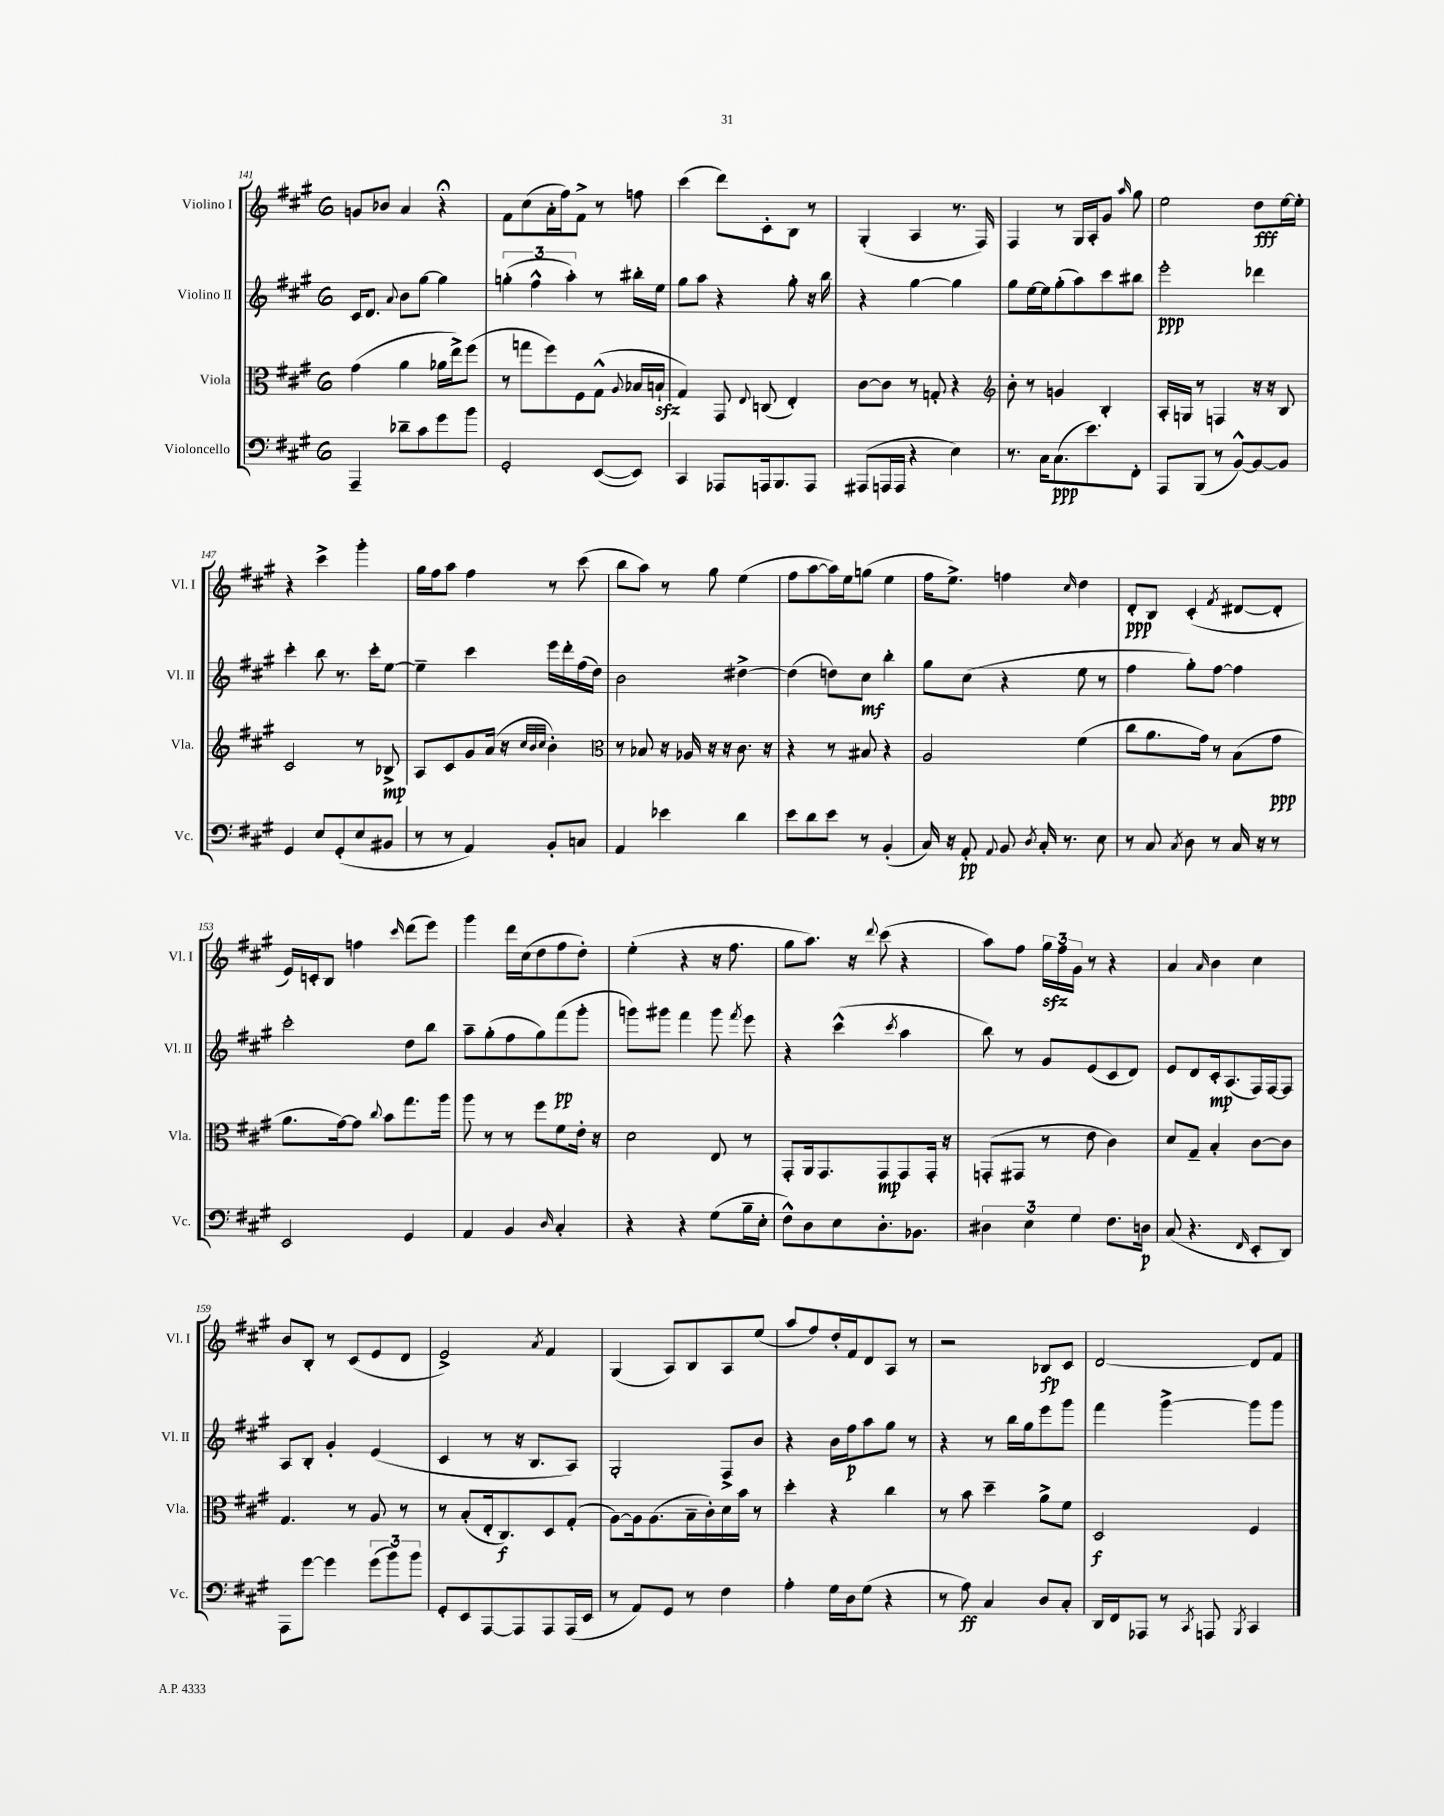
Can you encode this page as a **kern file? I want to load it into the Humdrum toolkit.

**kern	**dynam	**kern	**dynam	**kern	**dynam	**kern	**dynam
*part4	*part4	*part3	*part3	*part2	*part2	*part1	*part1
*staff4	*staff4	*staff3	*staff3	*staff2	*staff2	*staff1	*staff1
*I"Violoncello	*	*I"Viola	*	*I"Violino II	*	*I"Violino I	*
*I'Vc.	*	*I'Vla.	*	*I'Vl. II	*	*I'Vl. I	*
*clefF4	*	*clefC3	*	*clefG2	*	*clefG2	*
*k[f#c#g#]	*	*k[f#c#g#]	*	*k[f#c#g#]	*	*k[f#c#g#]	*
*M6/8	*	*M6/8	*	*M6/8	*	*M6/8	*
=141	=141	=141	=141	=141	=141	=141	=141
4AAA~/	.	(4g#\	.	16c#/KL	.	8gn/L	.
.	.	.	.	8.d/J	.	.	.
.	.	.	.	.	.	8b-X/J	.
.	.	.	.	8qqa/	.	.	.
8d-X~\L	.	4a\	.	8b\L	.	4a/	.
8c#\	.	.	.	[8gg#\J	.	.	.
8g#\	.	16a-X\LL	.	4gg#\]	.	4r;<	.
.	.	16ee^\J)	.	.	.	.	.
8b\J	.	(8ff#\J	.	.	.	.	.
=142	=142	=142	=142	=142	=142	=142	=142
2GG#'/	.	8r	.	(6ggn'\	.	8f#\L	.
.	.	8ggn\L	.	.	.	(8cc#\	.
.	.	.	.	6ff#^^\	.	.	.
.	.	8ff#\)	.	.	.	16a'\L	.
.	.	.	.	.	.	16ff#\J)	.
.	.	.	.	6aa'\)	.	.	.
.	.	8F#\	.	.	.	8f#^\J	.
([8EE/L	.	(8G#^^\J	.	8r	.	8r	.
.	.	8qqA/	.	.	.	.	.
8EE/J])	.	16B-X/LL	.	16bb#X'\LL	.	8ffn\	.
.	.	16Bnzz`/JJ	.	16ee\JJ	.	.	.
=143	=143	=143	=143	=143	=143	=143	=143
4CC#/	.	4G#/)	.	8gg#\L	.	(4ccc#\	.
.	.	.	.	8aa\J	.	.	.
8AAA-X/L	.	8GG#/	.	4r	.	8ddd\L)	.
.	.	8qqE/	.	.	.	.	.
16AAAn/k	.	(8Cn/	.	.	.	8c#'\	.
8.BBB/	.	.	.	.	.	.	.
.	.	4E'/)	.	8gg#'\	.	8B\J	.
8AAA/J	.	.	.	16r	.	8r	.
.	.	.	.	16bb\	.	.	.
=144	=144	=144	=144	=144	=144	=144	=144
(8AAA#X/L	.	[8c#\L	.	4r	.	(4G#'/	.
16AAAn/L	.	8c#\J]	.	.	.	.	.
16AAA/JJ	.	.	.	.	.	.	.
4r	.	8r	.	[4gg#\	.	4A/	.
.	.	8Gn'/	.	.	.	.	.
4E\)	.	4r	.	4gg#\]	.	8.r	.
.	.	.	.	.	.	16F#/)	.
=145	=145	=145	=145	=145	=145	=145	=145
*	*	*clefG2	*	*	*	*	*
8.r	.	8b'\	.	8gg#\L	.	4F#/	.
.	.	8r	.	[16ee\L	.	.	.
16C#\KL	.	.	.	16ee\J]	.	.	.
(8.C#\	ppp	4gn/	.	(8gg#'\	.	8r	.
.	.	.	.	8aa\)	.	16G#/LL	.
8.e\)	.	.	.	.	.	16A'/J	.
.	.	4B'/	.	8ccc#\	.	8g#/J	.
.	.	.	.	.	.	16qqaa/	.
8FF#'\J	.	.	.	8bb#X\J	.	8gg#\	.
=146	=146	=146	=146	=146	=146	=146	=146
8AAA/L	.	16A'/LL	.	2eee'\	ppp	2ee\	.
.	.	16Gn/JJ	.	.	.	.	.
(8BBB/J	.	8r	.	.	.	.	.
8r	.	4Fn/	.	.	.	.	.
[8BB^^/L)	.	.	.	.	.	.	.
8BB/_	.	16r	.	4ddd-X\	.	8dd\L	fff
.	.	16r	.	.	.	.	.
8BB/J]	.	8B/	.	.	.	[16ee\L	.
.	.	.	.	.	.	16ee'\JJ]	.
!!LO:LB:g=z
=147	=147	=147	=147	=147	=147	=147	=147
4GG#/	.	2c#/	.	4ccc#'\	.	4r	.
8E/L	.	.	.	8bb\	.	4ccc#^\	.
(8GG#'/	.	.	.	8.r	.	.	.
8E/	.	8r	.	.	.	4ggg#'\	.
.	.	.	.	16ccc#'\KL	.	.	.
8BB#X/J	.	8B-X^/	mp	[8ee\J	.	.	.
=148	=148	=148	=148	=148	=148	=148	=148
8r	.	8A/L	.	4ee~\]	.	16gg#\LL	.
.	.	.	.	.	.	16ff#\J	.
8r	.	8c#/	.	.	.	8aa\J	.
4AA/)	.	8g#/	.	4ccc#\	.	4ff#\	.
.	.	(16a/Jk	.	.	.	.	.
.	.	16r	.	.	.	.	.
.	.	32qqcc#/LLL	.	.	.	.	.
.	.	32qqb/	.	.	.	.	.
.	.	32qqcc#/JJJ	.	.	.	.	.
8BB'/L	.	4b'\)	.	16eee\LL	.	8r	.
.	.	.	.	16ddd'\	.	.	.
8Cn/J	.	.	.	(16ff#\	.	(8ccc#\	.
.	.	.	.	16dd\JJ)	.	.	.
=149	=149	=149	=149	=149	=149	=149	=149
*	*	*clefC3	*	*	*	*	*
4AA/	.	8r	.	2b\	.	8bb\L	.
.	.	8B-X/	.	.	.	8aa\J)	.
4e-X\	.	16r	.	.	.	8r	.
.	.	16A-X/	.	.	.	.	.
.	.	16r	.	.	.	8gg#\	.
.	.	16r	.	.	.	.	.
4d\	.	8.c#\	.	[4dd#X^\	.	(4ee\	.
.	.	16r	.	.	.	.	.
=150	=150	=150	=150	=150	=150	=150	=150
8e\L	.	4r	.	(4dd#\]	.	8ff#\L	.
8d\	.	.	.	.	.	[8aa\	.
8e\J	.	8r	.	8ddn\L)	.	16aa\L])	.
.	.	.	.	.	.	16ee\J	.
8r	.	8B#X/	.	8cc#\J	mf	(8ggn\J	.
(4BB'/	.	4r	.	4bb'\	.	4ee\	.
=151	=151	=151	=151	=151	=151	=151	=151
16C#/)	.	2A/	.	8gg#\L	.	16ff#\KL	.
16r	.	.	.	.	.	8.ee^\J)	.
8AA'/	pp	.	.	(8cc#\J	.	.	.
8qqAA/	.	.	.	.	.	.	.
8BB/	.	.	.	4r	.	4ffn\	.
8qD/	.	.	.	.	.	.	.
16C#'/	.	.	.	.	.	.	.
8.r	.	.	.	.	.	.	.
.	.	.	.	.	.	16qqcc#/	.
.	.	(4f#\	.	8ee\	.	4dd\	.
8E\	.	.	.	8r	.	.	.
=152	=152	=152	=152	=152	=152	=152	=152
8r	.	8cc#\L	.	4ff#\	.	8d'/L	ppp
8C#/	.	8.a\	.	.	.	8B/J	.
8qC#/	.	.	.	.	.	.	.
8D\	.	.	.	8gg#'\L)	.	(4c#'/	.
.	.	16g#\Jk)	.	.	.	.	.
8r	.	8r	.	[8ff#\J	.	.	.
.	.	.	.	.	.	8qf#/	.
16C#/	.	(8B\L	.	4ff#\]	.	[8d#X/L	.
16r	.	.	.	.	.	.	.
8r	.	8g#\J	ppp	.	.	8d#'/J]	.
!!LO:LB:g=z
=153	=153	=153	=153	=153	=153	=153	=153
2EE/	.	8.a\L	.	2ccc#'\	.	16e/LL)	.
.	.	.	.	.	.	16cn'/J	.
.	.	.	.	.	.	8B/J	.
.	.	[16g#\k)	.	.	.	.	.
.	.	8g#\J]	.	.	.	4ffn\	.
.	.	8qqcc#/	.	.	.	.	.
.	.	8b\L	.	.	.	.	.
.	.	.	.	.	.	16qqccc#/	.
4GG#/	.	8.gg#\	.	8dd\L	.	(8ddd\L	.
.	.	.	.	8bb\J	.	8eee\J)	.
.	.	16aa\Jk	.	.	.	.	.
=154	=154	=154	=154	=154	=154	=154	=154
4AA/	.	8aa\	.	8aa~\L	.	4ggg#\	.
.	.	8r	.	(8gg#'\	.	.	.
4BB/	.	8r	.	8ff#\	.	16ddd\LL	.
.	.	.	.	.	.	(16cc#\J	.
.	.	8ff#\L	.	8gg#\)	.	8dd\	.
16qqD/	.	.	.	.	.	.	.
4C#'/	.	8f#\	.	(8fff#\	pp	8ff#\	.
.	.	16e'\Jk	.	8ggg#'\J	.	8dd'\J)	.
.	.	16r	.	.	.	.	.
=155	=155	=155	=155	=155	=155	=155	=155
4r	.	2d\	.	8gggn\L)	.	(4ee'\	.
.	.	.	.	8ggg#X\J	.	.	.
4r	.	.	.	4fff#\	.	4r	.
(8G#\L	.	8E/	.	8ggg#\	.	16r	.
.	.	.	.	.	.	8.ff#\	.
.	.	.	.	8qfff#/	.	.	.
16B~\L	.	8r	.	8eee\	.	.	.
16E'\JJ	.	.	.	.	.	.	.
=156	=156	=156	=156	=156	=156	=156	=156
8F#^^\L)	.	8GG#'/L	.	4r	.	8gg#\L	.
8D\	.	16AA/k	.	.	.	8.aa\J)	.
.	.	8.GG#/	.	.	.	.	.
8E\	.	.	.	(4ccc#^^\	.	.	.
.	.	.	.	.	.	16r	.
.	.	.	.	.	.	8qqddd/	.
8.D'\	.	8GG#/	mp	.	.	(8ccc#\	.
.	.	.	.	8qccc#/	.	.	.
.	.	8GG#/	.	4aa\	.	4r	.
8.BB-X\J	.	.	.	.	.	.	.
.	.	16GG#'/Jk	.	.	.	.	.
.	.	16r	.	.	.	.	.
=157	=157	=157	=157	=157	=157	=157	=157
6D#X\	.	(8GGn'/L	.	8bb\)	.	8aa\L)	.
.	.	8GG#X/J	.	8r	.	8ff#\J	.
6E\	.	.	.	.	.	.	.
.	.	8r	.	8g#/L	.	24gg#zz\LL	.
.	.	.	.	.	.	24ff#\	.
6G#\	.	.	.	.	.	24g#\JJ	.
.	.	8e\	.	(8e/	.	8r	.
8.F#\L	.	4c#\)	.	8c#/	.	4r	.
.	.	.	.	8d/J)	.	.	.
16Dn\Jk	p	.	.	.	.	.	.
=158	=158	=158	=158	=158	=158	=158	=158
(8C#/	.	8d/L	.	8e/L	.	4a/	.
4.r	.	8G#~/J	.	8d/	.	.	.
.	.	.	.	.	.	16qqa/	.
.	.	4B'/	.	16c#'/k	mp	4b\	.
.	.	.	.	(8.A/	.	.	.
16qqFF#/	.	.	.	.	.	.	.
8EE'/L	.	[8c#\L	.	16F#/L)	.	4cc#\	.
.	.	.	.	[16F#/J	.	.	.
8DD/J)	.	8c#\J]	.	8F#/J]	.	.	.
!!LO:LB:g=z
=159	=159	=159	=159	=159	=159	=159	=159
8AAA\L	.	4.G#/	.	8A/L	.	8b/L	.
[8g#\J	.	.	.	8B'/J	.	8B'/J	.
4g#\]	.	.	.	4g#'/	.	8r	.
.	.	8r	.	.	.	(8c#/L	.
(12g#\L	.	8A/	.	(4e/	.	8e/	.
12b\)	.	.	.	.	.	.	.
.	.	8r	.	.	.	8d/J	.
12b\J	.	.	.	.	.	.	.
=160	=160	=160	=160	=160	=160	=160	=160
8GG#'/L	.	8r	.	4c#/	.	2e^/)	.
8EE/	.	(8B'/L	.	.	.	.	.
[8AAA/	.	16E'/k	.	8r	.	.	.
.	.	8.C#/)	f	.	.	.	.
8AAA/]	.	.	.	16r	.	.	.
.	.	.	.	8.B/L	.	.	.
.	.	.	.	.	.	8qa/	.
8AAA/	.	8D/	.	.	.	4f#/	.
(16AAA/L	.	(8G#'/J	.	8A/J)	.	.	.
16EE/JJ	.	.	.	.	.	.	.
=161	=161	=161	=161	=161	=161	=161	=161
8r	.	[8A\L)	.	2G#'/	.	(4G#/	.
8AA/L)	.	16A\k]	.	.	.	.	.
.	.	(8.A\	.	.	.	.	.
8GG#/J	.	.	.	.	.	8A/L)	.
8r	.	16B~\L	.	.	.	8B/	.
.	.	16c#'\)	.	.	.	.	.
4F#\	.	16d\	.	8F#^/L	.	8A/	.
.	.	16b\JJ	.	.	.	.	.
.	.	8r	.	8b/J	.	(8ee/J	.
=162	=162	=162	=162	=162	=162	=162	=162
4A'\	.	4dd'\	.	4r	.	8aa/L	.
.	.	.	.	.	.	8ff#/)	.
16G#\LL	.	4r	.	16b\LL	.	16dd'/L	.
16D\J	.	.	.	16ff#\J	p	16f#/J	.
(8G#\J	.	.	.	8aa\	.	8d/	.
4r	.	4cc#\	.	8gg#\J	.	8A/J	.
.	.	.	.	8r	.	8r	.
=163	=163	=163	=163	=163	=163	=163	=163
8r	.	8r	.	4r	.	2r	.
8A\)	ff	8b\	.	.	.	.	.
4C#/	.	4dd~\	.	8r	.	.	.
.	.	.	.	16bb\LL	.	.	.
.	.	.	.	16gg#\J	.	.	.
8D/L	.	8a^\L	.	8eee\	.	8B-X/L	fp
8C#'/J	.	8f#\J	.	8ggg#\J	.	8c#/J	.
=164	=164	=164	=164	=164	=164	=164	=164
16DD/LL	.	2D/	f	4fff#\	.	[2d/	.
16FF#/J	.	.	.	.	.	.	.
8AAA-X/J	.	.	.	.	.	.	.
8r	.	.	.	[4ggg#^\	.	.	.
8qCC#/	.	.	.	.	.	.	.
8AAAn/	.	.	.	.	.	.	.
8qBBB/	.	.	.	.	.	.	.
4CC#/	.	4F#/	.	8ggg#\L]	.	8d/L]	.
.	.	.	.	8ggg#\J	.	8f#/J	.
==	==	==	==	==	==	==	==
*-	*-	*-	*-	*-	*-	*-	*-
